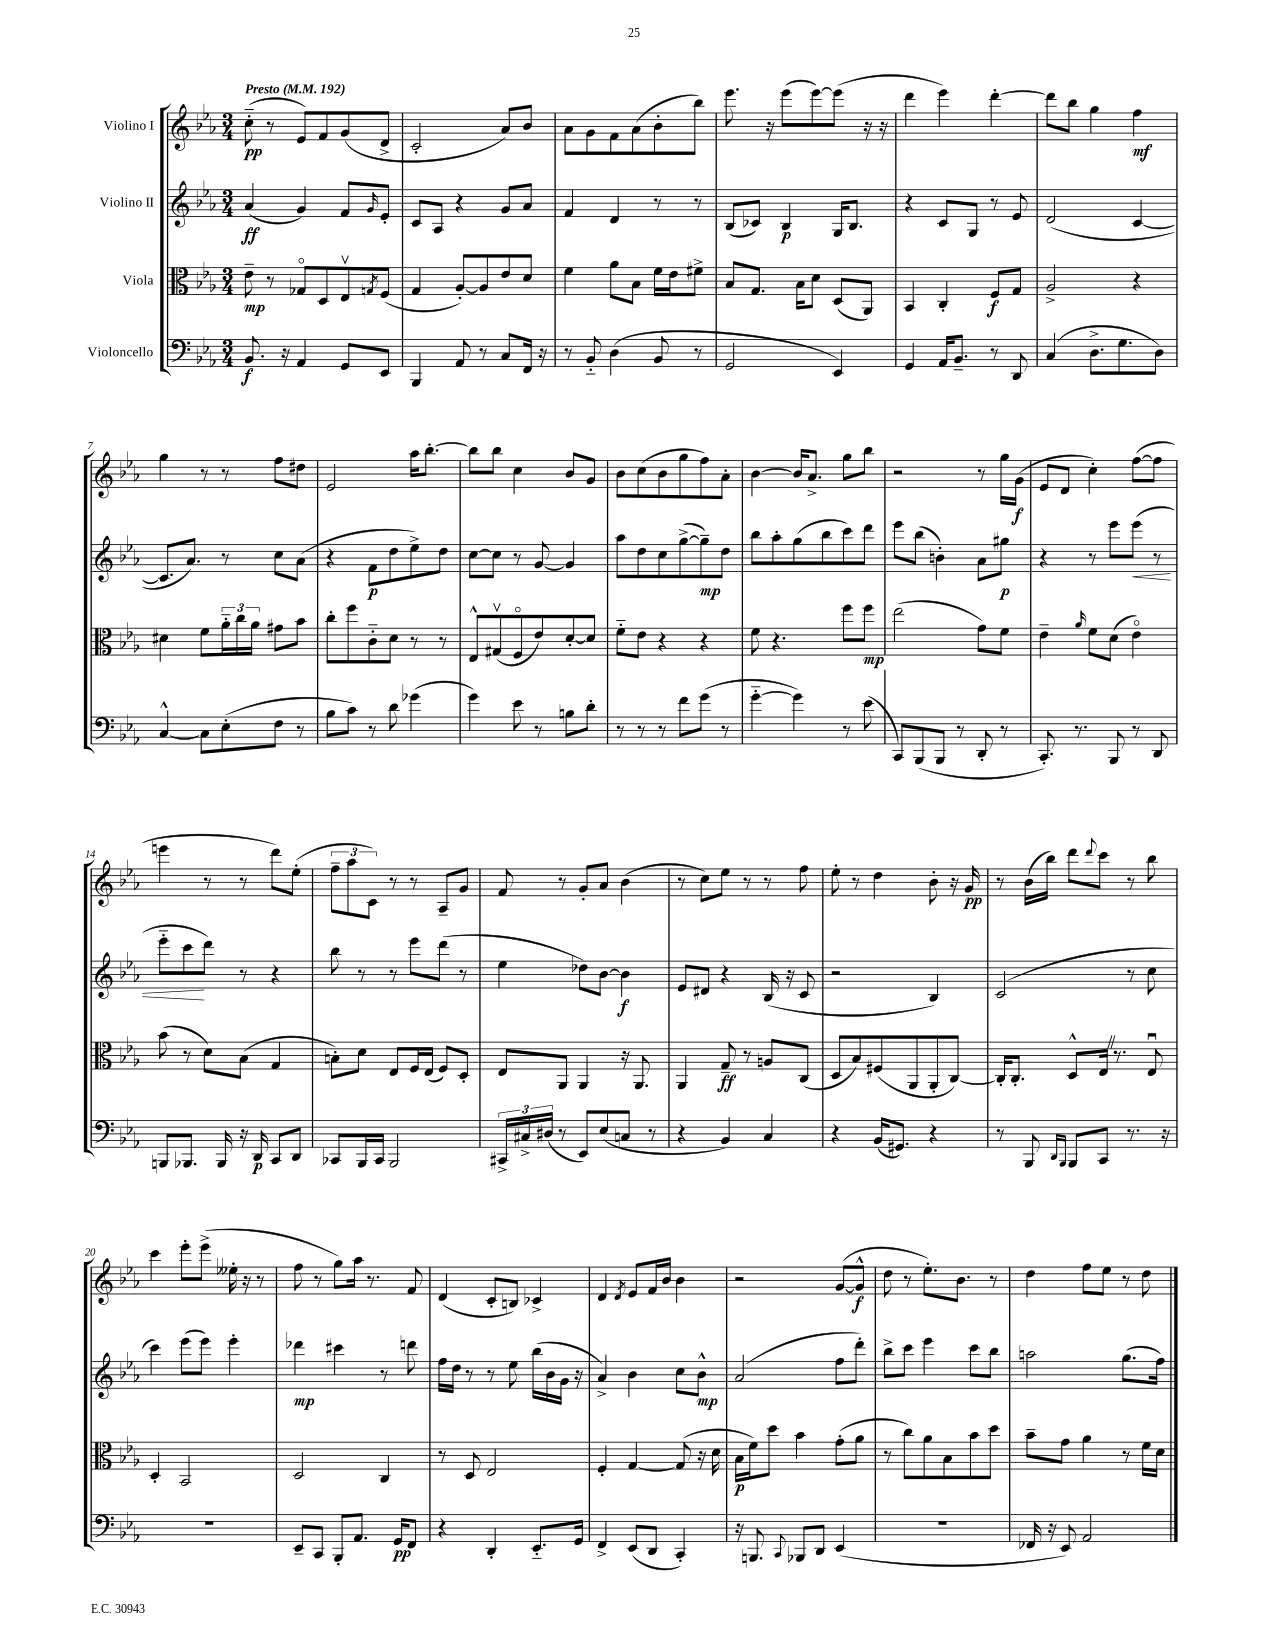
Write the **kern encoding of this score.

**kern	**kern	**kern	**kern
*staff4	*staff3	*staff2	*staff1
*clefF4	*clefC3	*clefG2	*clefG2
*k[b-e-a-]	*k[b-e-a-]	*k[b-e-a-]	*k[b-e-a-]
*M3/4	*M3/4	*M3/4	*M3/4
*MM192	*MM192	*MM192	*MM192
8.BB-	8e-~	(4a-	(8cc'~
.	8r	.	8r
16r	.	.	.
4AA-	8G-o	4g)	8e-)
.	8D	.	8f
8GG	8E-v	8f	(8g
.	8qG	16qqg	.
8EE-	(8F	8e-'	8d^
=	=	=	=
4BBB-	4G	8c	2c'
.	.	8A-	.
8AA-	[8A-')	4r	.
8r	8A-]	.	.
8C	8e-	8g	8a-)
16FF	8d	8a-	8b-
16r	.	.	.
=	=	=	=
8r	4f	4f	8a-
8BB-'~	.	.	8g
(4D	8a-	4d	8f
.	8B-	.	(8a-
8BB-	16f	8r	8b-'
.	16e-	.	.
8r	8f#^	8r	8bb-)
=	=	=	=
2GG	8B-	(8B-	8.eee-
.	8.G	8c-)	.
.	.	.	16r
.	.	4B-	(8eee-
.	16B-	.	.
.	8d	.	[8eee-)
4EE-)	(8D	16G	(8eee-]
.	.	8.B-	.
.	8AA-)	.	16r
.	.	.	16r
=	=	=	=
4GG	4BB-	4r	4ddd
16AA-	4C'	8c	4eee-)
8.BB-~	.	.	.
.	.	8G	.
8r	8F	8r	[4ddd'
8DD	8G	8e-	.
=	=	=	=
(4C	2A-^	(2d	8ddd]
.	.	.	8bb-
8.D^	.	.	4gg
8.G	.	.	.
.	4r	[4c	4ff
8D)	.	.	.
=	=	=	=
[4C^^	4d#	8.c]	4gg
.	.	8.a-)	.
8C]	8f	.	8r
(8E-'	24a-'~	8r	8r
.	24cc	.	.
.	24a-	.	.
8F	8g#	8cc	8ff
8r	8b-	(8a-	8dd#
=	=	=	=
8B-	8cc'	4r	2e-
8c)	8ff	.	.
8r	8c'~	8f	.
8d	8d	8dd	.
(4g-	8r	8ee-^)	16aa-
.	.	.	[8.bb-'
.	8r	8dd	.
=	=	=	=
4g)	8E-^^	[8cc	8bb-]
.	(8G#v	8cc]	8bb-
8e-	8Fo	8r	4cc
8r	8e-)	[8g	.
8B	[8d'	4g]	8b-
8d'	8d]	.	8g
=	=	=	=
8r	8f'~	8aa-	8b-
8r	8e-	8dd	(8cc
8r	4r	8cc	8b-
8f	.	([8gg^	8gg
(8g	4r	8gg~])	8ff)
8r	.	8dd	8a-'
=	=	=	=
[4g'~	8f	8bb-	[4b-
.	4.r	8aa-'	.
4g])	.	(8gg	16b-]
.	.	.	8.a-^
.	.	8bb-	.
8r	8ff	8ccc)	8gg
(8e-	8ff	8ddd	8bb-
=	=	=	=
8CC)	(2ee-	8eee-	2r
(8BBB-	.	(8bb-	.
8BBB-	.	4b')	.
8r	.	.	.
8DD'	8g)	8a-	8r
8r	8f	8gg#	16gg
.	.	.	(16g
=	=	=	=
8.CC')	4e-~	4r	8e-
.	.	.	8d
8.r	.	.	.
.	16qqa-	.	.
.	8f	8r	4cc')
8BBB-	(8d	8eee-	.
8r	4e-o)	(8eee-	([8ff
8DD	.	8r	8ff]
=	=	=	=
8BBB	(8b-	8eee-'~	4eee
8.BBB-	8r	8ccc	.
.	8d)	8ddd)	8r
16BBB-	.	.	.
16r	(8B-	8r	8r
16DD	.	.	.
8CC	4G	4r	8ddd)
8DD	.	.	(8ee-'
=	=	=	=
8CC-	8B')	8bb-	12ff~
.	.	.	12aa-
16BBB-	8d	8r	.
.	.	.	12c)
16CC-	.	.	.
2BBB-	8E-	8r	8r
.	16F	8eee-	8r
.	(16E-	.	.
.	8F)	(8ddd	8A-~
.	8D'	8r	8g
=	=	=	=
24CC#^	8E-	4ee-	8f
24C#^	.	.	.
(24D#	.	.	.
8r	8AA-	.	8r
8EE-)	4AA-	8dd-)	8g'
(8E-	.	[8b-	8a-
8C	16r	4b-]	(4b-
.	8.AA-	.	.
8r	.	.	.
=	=	=	=
4r	4AA-	8e-	8r
.	.	8d#	8cc)
4BB-)	8G~	4r	8ee-
.	8r	.	8r
4C	8A	(16B-	8r
.	.	16r	.
.	(8C	8c	8ff
=	=	=	=
4r	8D	2r	8ee-'
.	8B-)	.	8r
(16BB-	(8F#	.	4dd
8.GG#)	.	.	.
.	8AA-	.	.
4r	8AA-'	4B-)	8b-'
.	[8C)	.	16r
.	.	.	16g
=	=	=	=
8r	16C']	(2c	8r
.	8.C'	.	.
8BBB-	.	.	(16b-
.	.	.	16bb-)
16qqDD	.	.	.
16qqBBB-	.	.	.
8BBB-	8D^^	.	8ddd
.	.	.	8qqddd
8CC	16E-	.	8ccc
.	8.r	.	.
8.r	.	8r	8r
.	8E-u	8cc	8bb-
16r	.	.	.
=	=	=	=
2.r	4D'	4ccc)	4ccc
.	2BB-	(8eee-	8eee-'
.	.	8eee-)	(8eee-^
.	.	4eee-'	16ee--'
.	.	.	16r
.	.	.	8r
=	=	=	=
8EE-~	2D	4ddd-	8ff
8CC	.	.	8r
8BBB-'	.	4ccc#	8gg)
8.AA-	.	.	16aa-
.	.	.	8.r
.	4C	8r	.
16GG	.	.	.
8FF	.	8ddd	8f
=	=	=	=
4r	8r	16ff	(4d
.	.	16dd	.
.	8D	8r	.
4DD'	2E-	8r	8c'
.	.	8ee-	8B)
8.EE-'~	.	(16bb-	4c-^
.	.	16b-	.
.	.	16g	.
16GG	.	16r	.
=	=	=	=
4FF^	4F'	4a-^)	4d
.	.	.	8qd
(8EE-	[4G	4b-	8e-
8DD	.	.	16f
.	.	.	16b-
4CC')	(8G]	8cc	4b-
.	16r	8b-^^	.
.	16d	.	.
=	=	=	=
16r	16B-	(2a-	2r
8.BBB	16f)	.	.
.	8dd	.	.
8qqCC	.	.	.
8BBB-	4b-	.	.
8DD	.	.	.
(4EE-	(8g'	8ff	([8g
.	8a-	8ddd')	8g^^]
=	=	=	=
2.r	8r	8bb-^	8dd
.	8cc)	8ccc	8r
.	8a-	4eee-	8.ee-')
.	8B-	.	.
.	.	.	8.b-
.	8b-	8ccc	.
.	8dd	8bb-	8r
=	=	=	=
16FF-	8b-~	2aa	4dd
16r	.	.	.
8EE-)	8g	.	.
2AA-	4a-	.	8ff
.	.	.	8ee-
.	8r	(8.gg	8r
.	16f	.	8dd
.	16d	16ff)	.
==	==	==	==
*-	*-	*-	*-
